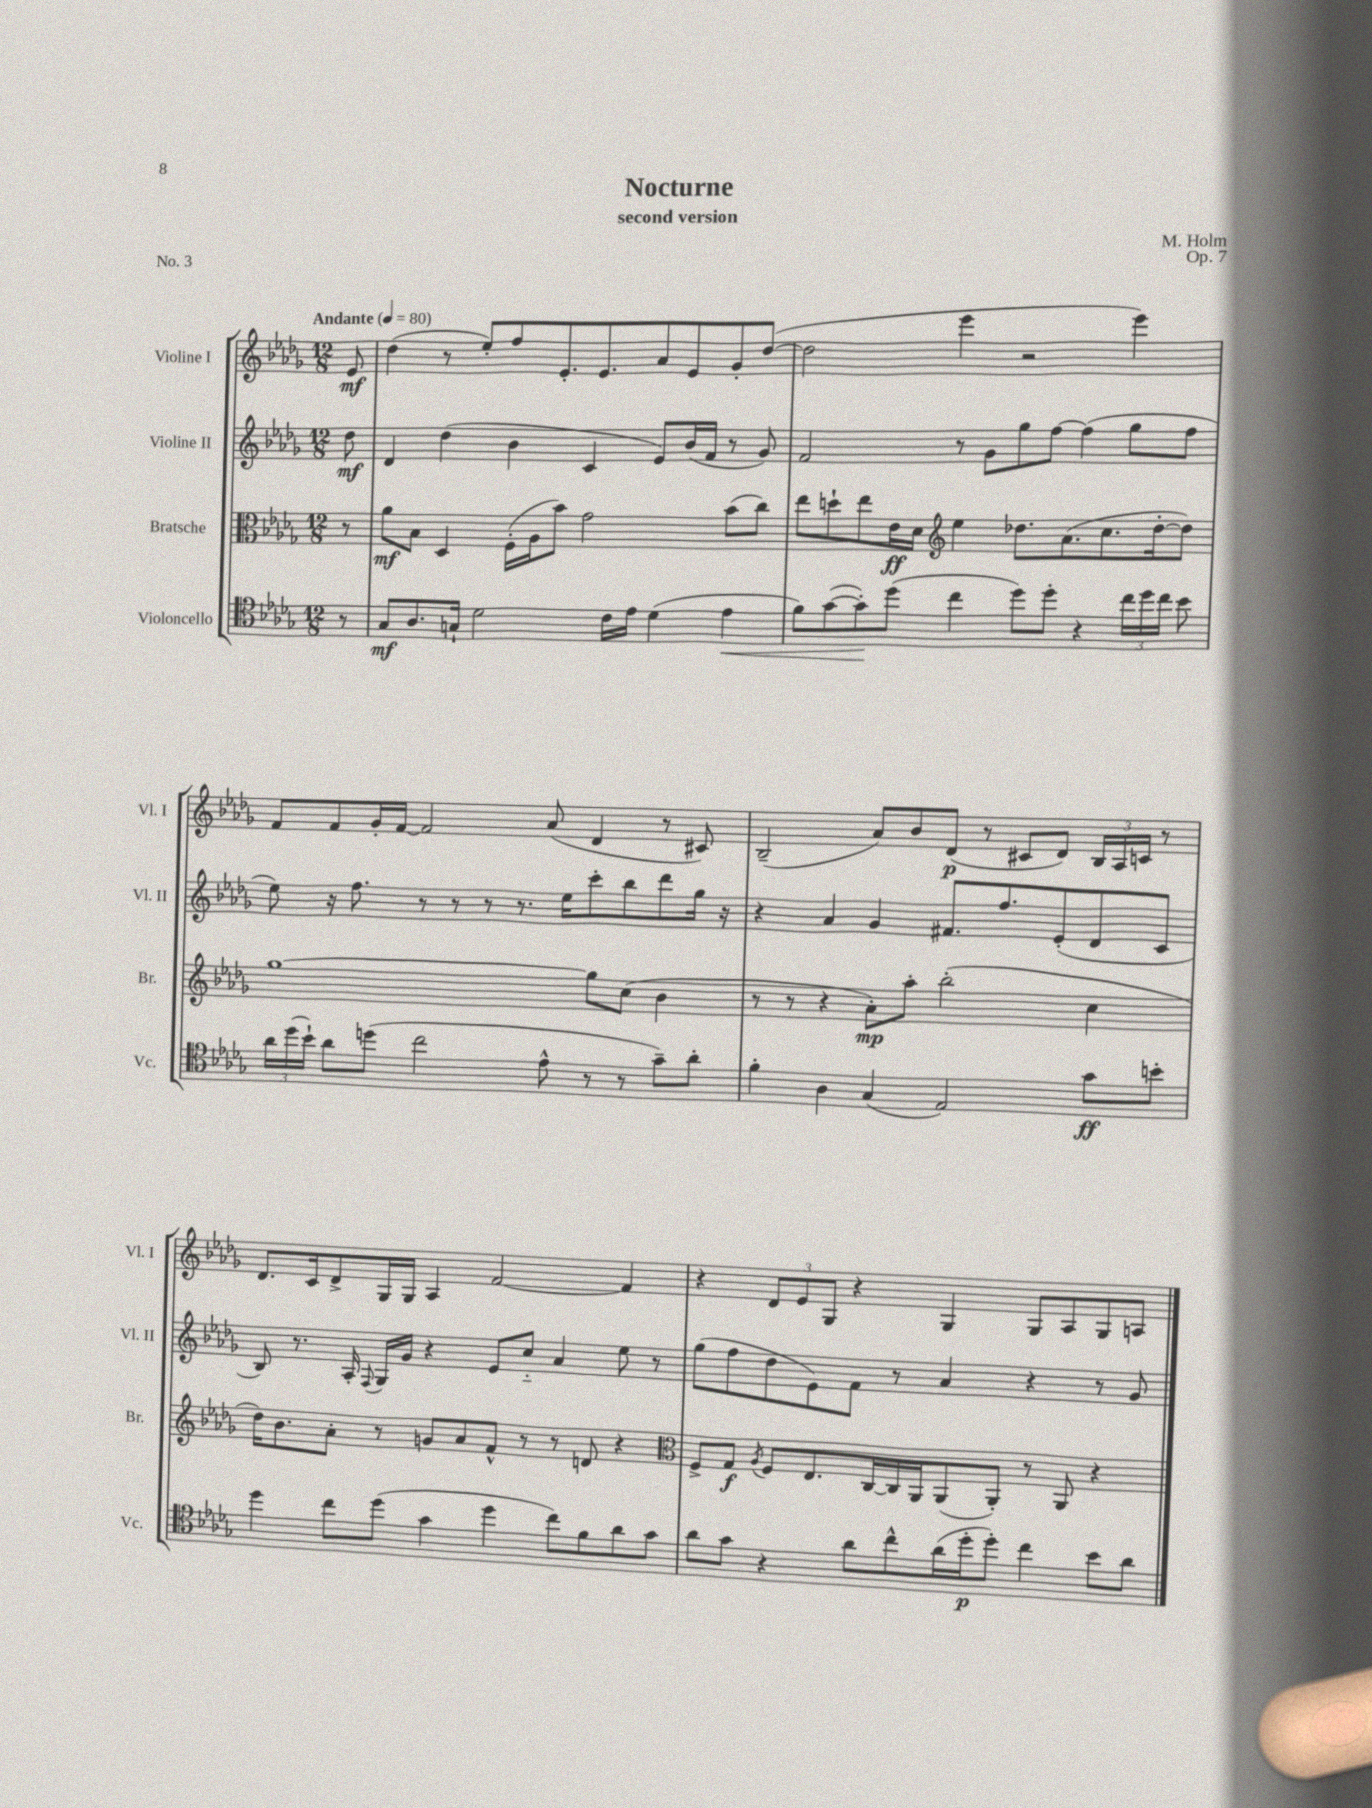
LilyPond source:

\header { title = "Nocturne" composer = "M. Holm" subtitle = "second version" opus = "Op. 7" piece = "No. 3" }
<<
\new StaffGroup <<
\new Staff = "s0" \with { instrumentName = "Violine I" shortInstrumentName = "Vl. I" } {
    \clef treble \key des \major \numericTimeSignature \time 12/8 \partial 8 \tempo "Andante" 4 = 80
    \autoBeamOff ees'8\mf |
    des''4( r8 ees''8[-.) f''8 ees'8.-. ees'8. aes'8 ees'8 ges'8-. des''8]~( |
    des''2 ees'''4 r2 ees'''4) |
    f'8[ f'8 ges'16-. f'16]~ f'2 aes'8( des'4 r8 cis'8) |
    bes2--( aes'8[) bes'8 des'8]\p( r8 cis'8[ des'8]) \tuplet 3/2 { bes16[ aes16 c'16] } r8 |
    des'8.[ c'16 des'8-> ges16 ges16] aes4 f'2~ f'4 |
    r4 \tuplet 3/2 { des'8[ ees'8 ges8] } r4 ges4 ges8[ aes8 ges8 a8] \bar "|." |
}
\new Staff = "s1" \with { instrumentName = "Violine II" shortInstrumentName = "Vl. II" } {
    \clef treble \key des \major \numericTimeSignature \time 12/8 \partial 8
    \autoBeamOff des''8\mf |
    des'4 des''4( bes'4 c'4 ees'8[) bes'16( f'16] r8 ges'8) |
    f'2 r8 ges'8[ ges''8 f''8]~ f''4( ges''8[ f''8] |
    ees''8) r16 f''8. r8 r8 r8 r8. ees''16[ c'''8-. bes''8 des'''8 ges''16] r16 |
    r4 aes'4 ges'4 fis'8.[ f''8. ees'8-.( des'8 c'8] |
    bes8) r8. aes16-. \appoggiatura { f8 } ges16[ ges'16] r4 ees'8[ c''8]-_ aes'4 ees''8 r8 |
    ges''8[( f''8 des''8 ees'8) f'8] r8 aes'4 r4 r8 ges'8 \bar "|." |
}
\new Staff = "s2" \with { instrumentName = "Bratsche" shortInstrumentName = "Br." } {
    \clef alto \key des \major \numericTimeSignature \time 12/8 \partial 8
    \autoBeamOff r8 |
    aes'8[\mf bes8] des4 f16[-.( aes16 bes'8]) ges'2 bes'8[( c''8]) |
    ees''8[ d''8-! ees''8 ees'16\ff des'16] \clef treble ees''4 des''8.[ aes'8.( c''8. des''16~-. des''8]) |
    ges''1~ ges''8[ c''8]( bes'4 |
    r8 r8 r4 aes'8[-.\mp) aes''8]-. bes''2-.( c''4 |
    des''16[) bes'8. aes'8]-. r8 g'8[ aes'8 f'8]-^ r8 r8 d'8 r4 |
    \clef alto f8[-> ges8]\f \acciaccatura { aes8 } f8[ ees8. c16~ c16 aes,16 aes,8( aes,8]-.) r8 aes,8 r4 \bar "|." |
}
\new Staff = "s3" \with { instrumentName = "Violoncello" shortInstrumentName = "Vc." } {
    \clef tenor \key des \major \numericTimeSignature \time 12/8 \partial 8
    \autoBeamOff r8 |
    ges8[\mf aes8. g16]-! des'2 c'16[ ees'16] des'4( ees'4\< |
    f'8[) ges'8~( ges'8-.\!) des''8]( c''4 des''8[) des''8]-. r4 \tuplet 3/2 { c''16[ des''16 c''16] } bes'8 |
    \tuplet 3/2 { aes'16[ des''16( bes'16]-!) } aes'8[ d''8]( c''2 ees'8-^ r8 r8 ges'8[--) aes'8]-. |
    f'4-. aes4 ges4( ees2) ges'8[\ff b'8]-. |
    des''4 c''8[ des''8]( ges'4 des''4 c''8[) f'8 aes'8 ges'8] |
    aes'8[ ges'8] r4 aes'8[ c''8-^ aes'16( des''16-.\p des''8]-.) c''4 bes'8[ aes'8] \bar "|." |
}
>>
>>
\layout { \context { \Score \remove "Bar_number_engraver" } }
